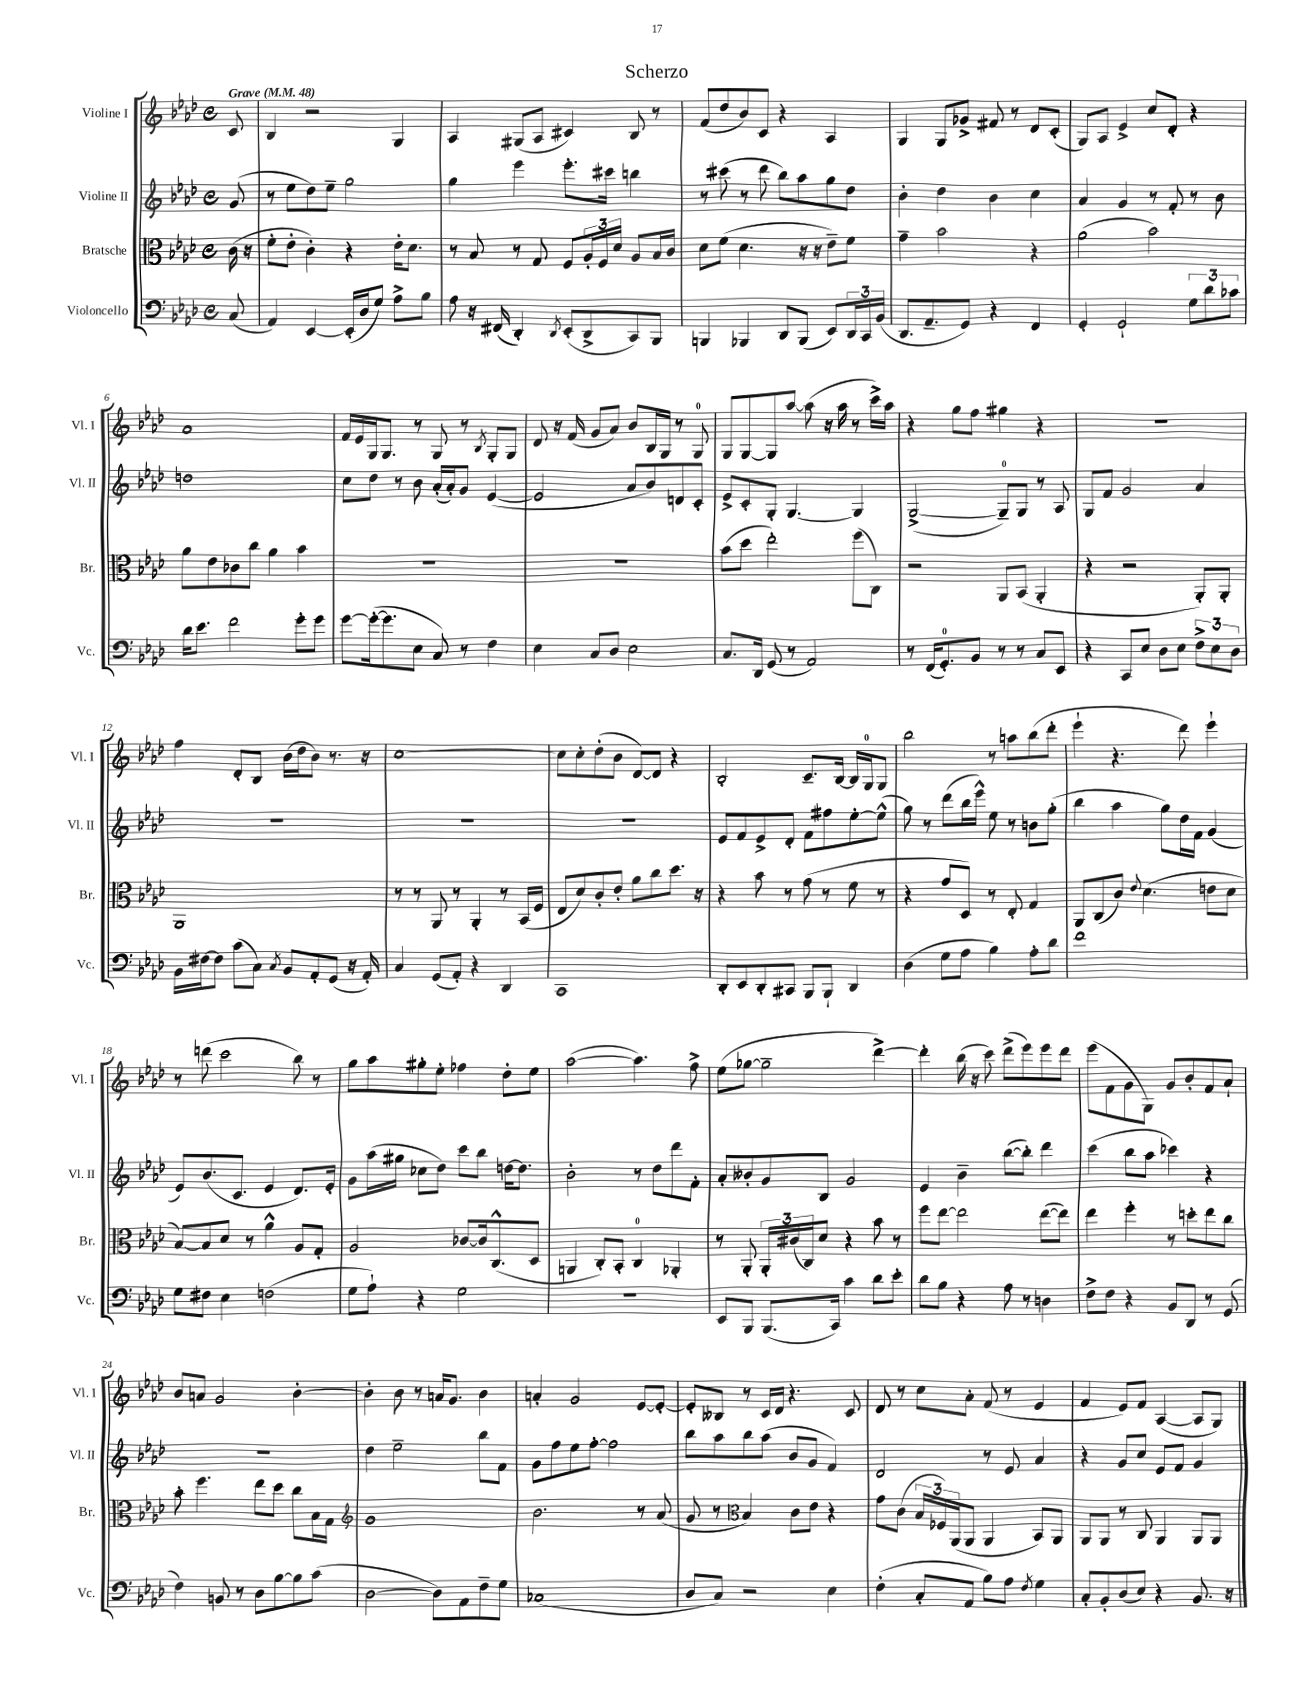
\header { title = "Scherzo" }
<<
\new StaffGroup <<
\new Staff = "s0" \with { instrumentName = "Violine I" shortInstrumentName = "Vl. I" } {
    \clef treble \key aes \major \defaultTimeSignature \time 4/4 \partial 8 \tempo "Grave" 4 = 48
    c'8 |
    bes4 r2 g4 |
    aes4 gis8( aes8 cis'4) bes8 r8 |
    f'8( des''8 bes'8) c'8 r4 aes4 |
    g4 g8 ges'8-> fis'8 r8 des'8 c'8-.( |
    g8) aes8 ees'4-> c''8 des'8-. r4 |
    aes'1 |
    f'16 ees'16 g16 g8. r8 g8 r8 \acciaccatura { bes8 } g8-. g8 |
    des'8 r16 f'16( g'8 aes'8) bes'8 bes16 g16 r8 g8-0 |
    g8 g8~ g8 aes''8~ aes''8( r16 aes''16 r8 c'''16->) aes''16 |
    r4 g''8 f''8 gis''4 r4 |
    R1 |
    f''4 des'8-. bes8 bes'16( des''16 bes'8) r8. r16 |
    c''1~ |
    c''8 c''8-. des''8-.( bes'8 des'8~) des'8 r4 |
    bes2-. c'8.-- bes16~ bes16 g16-0 g8 |
    bes''2 r8 a''8 bes''8( des'''8-. |
    ees'''4-! r4. des'''8) ees'''4-! |
    r8 d'''8( c'''2 bes''8) r8 |
    g''8 aes''8 gis''8-. ees''8-. fes''4 des''8-. ees''8 |
    aes''2~( aes''4.) f''8-> |
    ees''8( ges''8~ ges''2-- des'''4~->) |
    des'''4-. bes''16( r16 c'''8) des'''8->( ees'''8) ees'''8 des'''8 |
    ees'''8( f'8 g'8 g8) g'8 bes'8-. f'8 aes'8-! |
    bes'8 a'8 g'2 bes'4~-. |
    bes'4-. bes'8 r8 a'16 g'8. bes'4 |
    a'4-. g'2 ees'8~ ees'8~-. |
    ees'8-. beses8 r8 c'16 des'16 r4. c'8 |
    des'8 r8 c''8 aes'8-. f'8( r8 ees'4 |
    f'4 ees'8) f'8 aes4~( aes8 g8) \bar "|." |
}
\new Staff = "s1" \with { instrumentName = "Violine II" shortInstrumentName = "Vl. II" } {
    \clef treble \key aes \major \defaultTimeSignature \time 4/4 \partial 8
    g'8( |
    r8 ees''8 des''8) ees''8-- g''2 |
    g''4 ees'''4 ees'''8.-. cis'''16 b''4 |
    r8 cis'''8( r8 des'''8 bes''8) aes''8 g''8 des''8 |
    bes'4-. des''4 bes'4 c''4 |
    aes'4 g'4 r8 f'8-. r8 bes'8 |
    d''1 |
    c''8 des''8 r8 bes'8 aes'16-.( aes'16-.) g'8 ees'4~( |
    ees'2 aes'8 bes'8) d'8 c'8-. |
    ees'8-> c'8-. g8-. g4.~ g4 |
    g2~->( g8-0--) g8 r8 aes8 |
    g8 f'8 g'2 aes'4 |
    R1 |
    R1 |
    R1 |
    ees'8 f'8 ees'8-> des'8-. f'8 fis''8 ees''8~-. ees''8-^( |
    g''8) r8 des'''8( bes''16 ees'''16-^) ees''8 r8 b'8 g''8-.( |
    bes''4 aes''4 g''8) des''16 f'16 g'4( |
    ees'8) bes'8.( c'8. ees'4 des'8.) ees'16-. |
    g'8 aes''16( gis''16 ces''8 des''8) c'''8 bes''8 d''16~ d''8. |
    bes'2-. r8 des''8 des'''8 f'8-. |
    aes'8-. beses'8-. g'8 bes8 g'2 |
    ees'4 bes'4-- bes''8~( bes''8-.) des'''4 |
    c'''4( bes''8 aes''8 ces'''4) r4 |
    r1 |
    des''4 ees''2-- bes''8 f'8 |
    g'8 f''8 ees''8 f''8~-. f''2 |
    bes''8 aes''8 bes''8 aes''8( bes'8 g'8 f'4) |
    des'2 r8 ees'8 aes'4 |
    r4 g'8 c''8 ees'8 f'8 g'4 \bar "|." |
}
\new Staff = "s2" \with { instrumentName = "Bratsche" shortInstrumentName = "Br." } {
    \clef alto \key aes \major \defaultTimeSignature \time 4/4 \partial 8
    c'16( r16 |
    f'8-. ees'8-. c'4-.) r4 ees'16-. des'8. |
    r8 bes8 r8 g8 f8 \tuplet 3/2 { aes16-. f16 des'16 } aes8 bes16 c'16 |
    des'8 f'8( des'4. r16 r16 ees'8--) f'8 |
    g'4-- bes'2 r4 |
    aes'2( bes'2) |
    aes'8 ees'8 ces'8 c''8 aes'4 bes'4 |
    R1 |
    R1 |
    bes'8( des''8 ees''2-.) f''8( c8) |
    r2 aes,8 bes,8( aes,4-. |
    r4 r2 aes,8-.) aes,8-. |
    aes,1 |
    r8 r8 aes,8 r8 aes,4-. r8 bes,16( f16 |
    ees8 des'8) c'8-. ees'8-. aes'8 c''8 des''8. r16 |
    r4 bes'8 r8 g'8( r8 f'8 r8 |
    r4 g'8 des8) r8 ees8-. g4 |
    aes,8 c8( c'8) \appoggiatura { ees'8 } des'4.( e'8 des'8 |
    bes8~) bes8 des'8 r8 aes'4-^ aes8 g8-. |
    aes2 ces'8~ ces'16 c8.-^( des8 |
    a,4 c8-.) bes,8-. c4-0 aes,4-. |
    r8 aes,8-. \tuplet 3/2 { aes,16-. cis'16( c16) } des'8 r4 bes'8 r8 |
    f''8 ees''8~ ees''2 ees''8~( ees''8) |
    ees''4 f''4-. r8 d''8-. ees''8 c''8 |
    bes'8-. f''4. ees''8 des''8 c''8 bes16 g16 |
    \clef treble g'1 |
    bes'2. r8 aes'8( |
    g'8 r8 \clef alto bes4) c'8 ees'8 r4 |
    g'8 c'8( \tuplet 3/2 { bes16 fes16) aes,16( } aes,8 aes,4 bes,8) aes,8 |
    aes,8 aes,8 r8 c8 aes,4 aes,8 aes,8 \bar "|." |
}
\new Staff = "s3" \with { instrumentName = "Violoncello" shortInstrumentName = "Vc." } {
    \clef bass \key aes \major \defaultTimeSignature \time 4/4 \partial 8
    c8( |
    aes,4) ees,4~ ees,16-.( des16 g8) aes8-> bes8 |
    aes8 r16 fis,16( des,4-.) \acciaccatura { des,8 } ees,8-.( des,8-> c,8) bes,,8 |
    b,,4 bes,,4 des,8 bes,,8( ees,8) \tuplet 3/2 { des,16 c,16 bes,16( } |
    des,8. aes,8.-- g,8) r4 f,4 |
    g,4-. g,2-! \tuplet 3/2 { g8 des'8 ces'8 } |
    des'16 ees'8. f'2 g'8-. g'8 |
    g'8~ g'16~-.( g'8. ees8 c8) r8 f4 |
    ees4 c8 des8 ees2 |
    c8. des,16 g,8( r8 aes,2) |
    r8 f,16( g,8.-0-.) bes,8 r8 r8 c8 ees,8 |
    r4 c,8 ees8 des8 ees8 \tuplet 3/2 { f8-> ees8 des8 } |
    bes,16 fis16~ fis8 c'8( c8) \acciaccatura { c8 } bes,8 aes,8-. g,8( r16 aes,16-.) |
    c4 g,8( aes,8-.) r4 des,4 |
    c,1 |
    des,8-. ees,8 des,8-. cis,8 bes,,8 bes,,8-! des,4 |
    des4( g8 aes8 bes4) aes8-. des'8 |
    f'1 |
    g8 fis8 ees4 f2( |
    g8 aes8-!) r4 g2 |
    R1 |
    ees,8 bes,,8 bes,,8.( c,16) c'4 des'8 ees'8-. |
    des'8 bes8 r4 aes8 r8 d4 |
    f8-> f8 r4 bes,8 des,8 r8 g,8( |
    f4) b,8 r8 des8 bes8~ bes8 c'8( |
    des2~ des8) aes,8 f8-- g8 |
    ces1( |
    des8 c8) r2 ees4 |
    f4-.( c8-. aes,8 bes8) aes8 \acciaccatura { f8 } g4 |
    c8-. bes,8-. des8( ees8) r4 bes,8. r16 \bar "|." |
}
>>
>>
